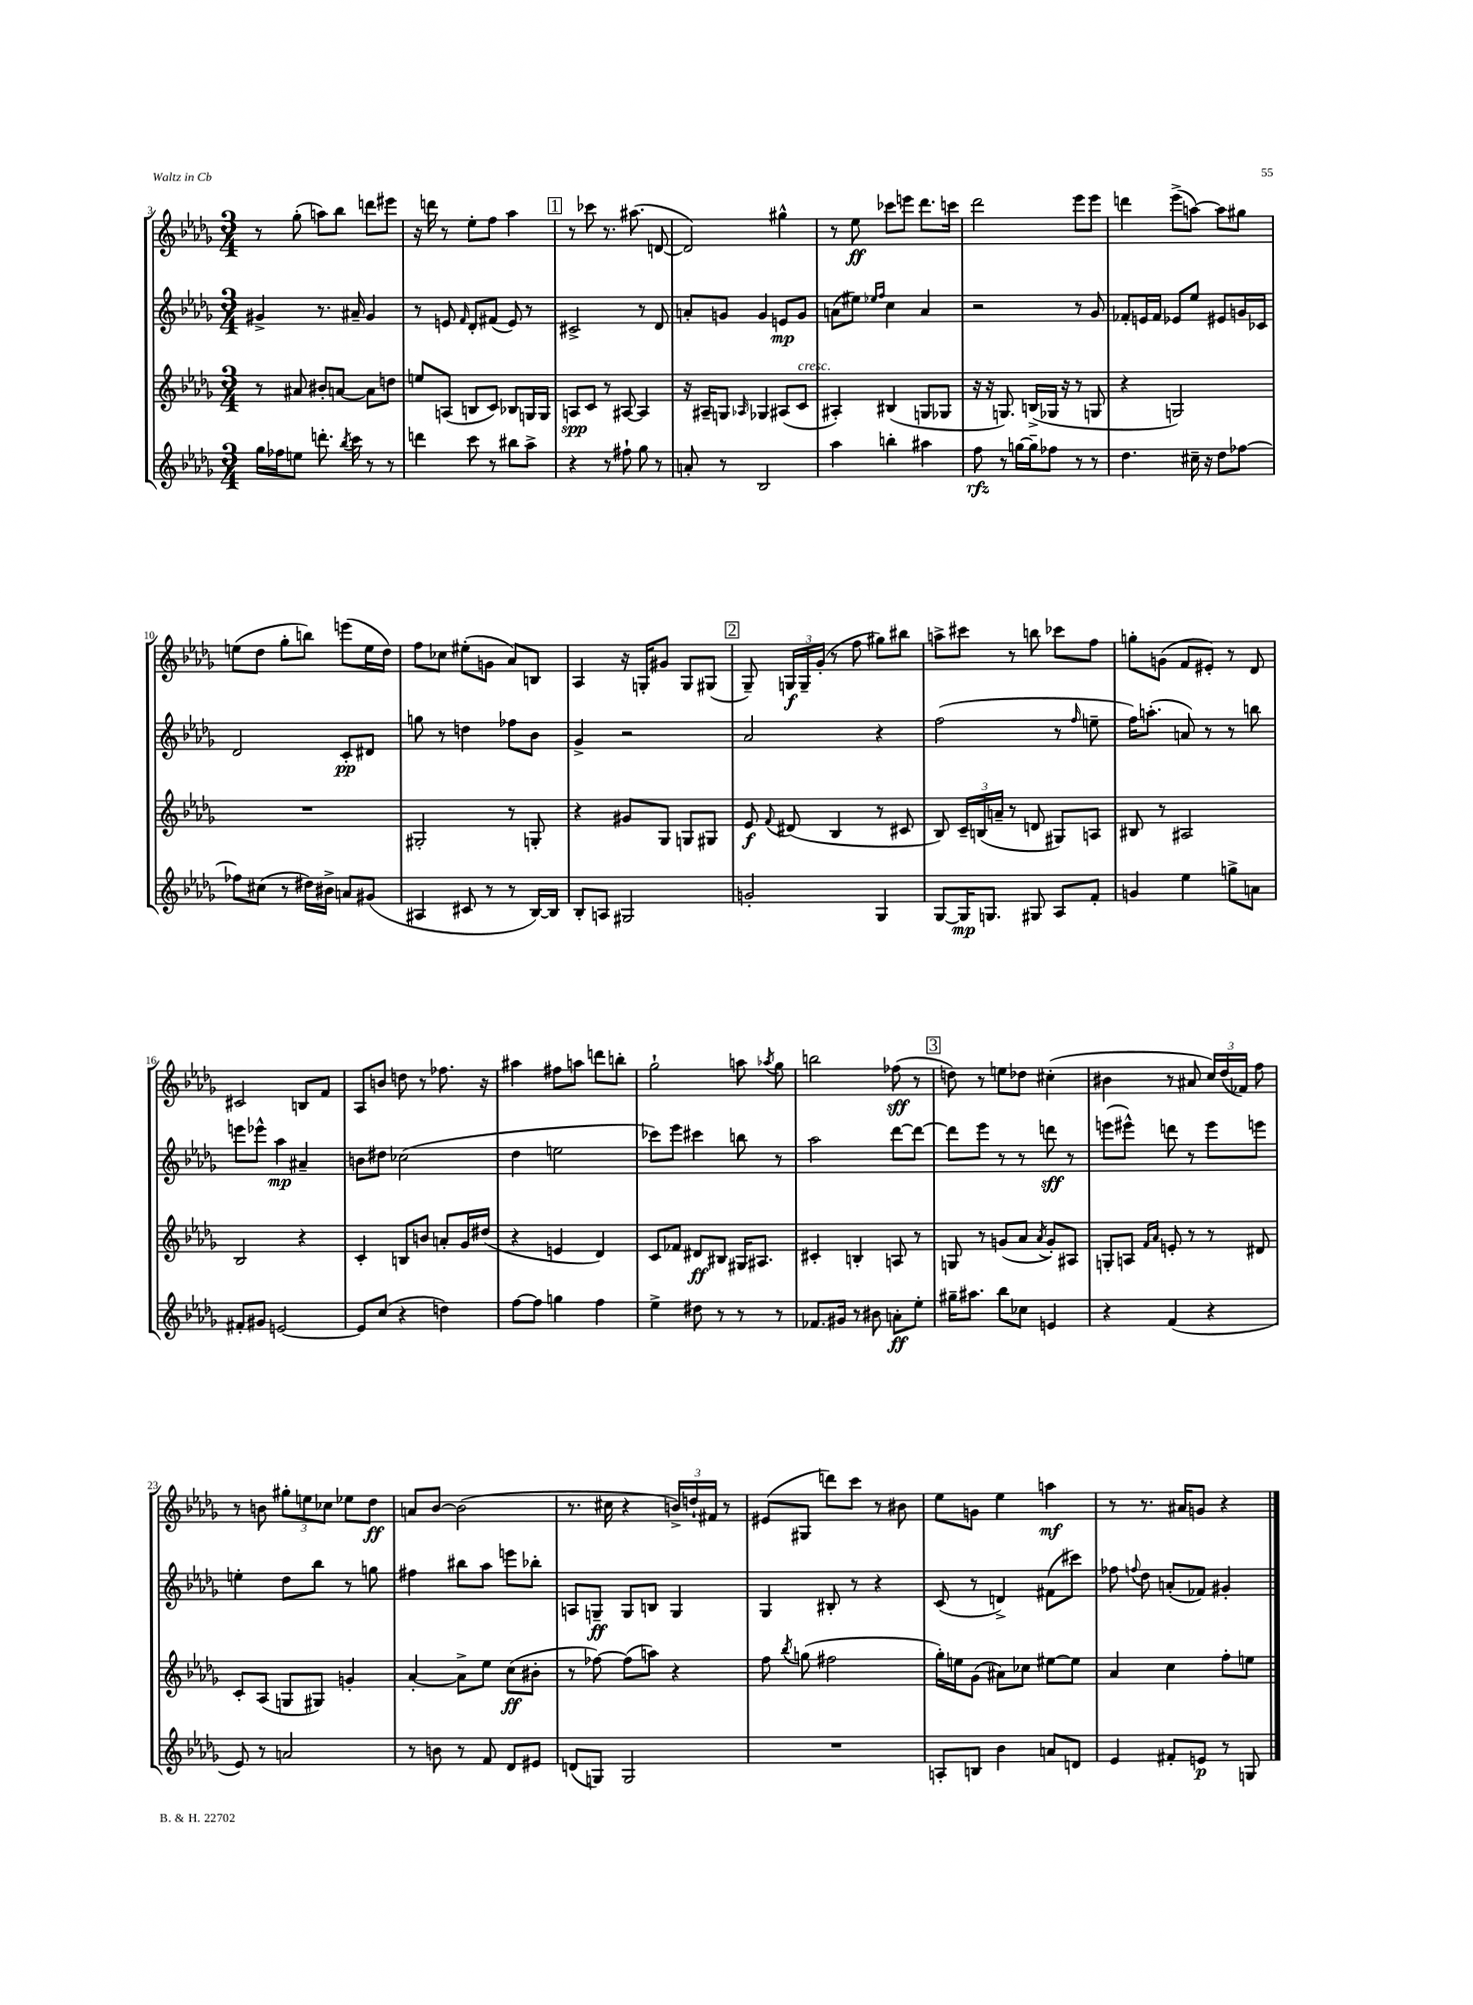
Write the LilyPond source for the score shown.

<<
\new StaffGroup <<
\new Staff = "s0" {
    \clef treble \key des \major \numericTimeSignature \time 3/4
    \autoBeamOff r8 ges''8-.( a''8[) bes''8] d'''8[ eis'''8] |
    r16 d'''16 r8 ees''8[-. f''8] aes''4 |
    \mark \markup { \box "1" } r8 ces'''8 r8. ais''8.( d'8~ |
    d'2) gis''4-^ |
    r8 ees''8\ff ces'''8[ e'''8] des'''8.[ c'''16] |
    des'''2 ees'''8[ ees'''8] |
    d'''4 ees'''8[->( a''8]~) a''8[ gis''8] |
    e''8[( des''8] ges''8[-. b''8]) e'''8[( e''16 des''16]) |
    f''8[ ces''8] eis''8[-.( g'8] aes'8[) b8] |
    aes4 r16 g16[-. gis'8] g8[ gis8]( |
    \mark \markup { \box "2" } ges8--) \tuplet 3/2 { g16[\f g16-- ges'16]-.( } r8 f''8 gis''8[) bis''8] |
    a''8[-> cis'''8] r8 b''8 ces'''8[ f''8] |
    g''8[-. g'8]( f'8[ eis'8]-.) r8 des'8 |
    cis'2 b8[ f'8] |
    aes8[ b'8] d''8 r8 fes''8. r16 |
    ais''4 fis''8[ a''8] d'''8[ b''8]-. |
    ges''2-! a''8 \acciaccatura { aes''8 } ges''8 |
    b''2 fes''8\sff( r8 |
    \mark \markup { \box "3" } d''8) r8 e''8[ des''8] cis''4-.( |
    bis'4 r8 ais'8 \tuplet 3/2 { c''16[) des''16( fes'16]) } f''8 |
    r8 b'8 \tuplet 3/2 { gis''8[-. e''8 ces''8] } ees''8[ des''8]\ff |
    a'8[ bes'8]~ bes'2( |
    r8. cis''16 r4 \tuplet 3/2 { b'16[->) d''16-! fis'16] } r8 |
    eis'8[( gis8] d'''8[) c'''8] r8 bis'8 |
    ees''8[ g'8] ees''4 a''4\mf |
    r8 r8. ais'16[ g'8] r4 \bar "|." |
}
\new Staff = "s1" {
    \clef treble \key des \major \numericTimeSignature \time 3/4
    \autoBeamOff gis'4-> r8. ais'16-- gis'4 |
    r8 e'8 \grace { f'16 } des'8[-. fis'8]( e'8) r8 |
    \mark \markup { \box "1" } cis'2-> r8 des'8 |
    a'8[-. g'8] g'4 e'8[\mp g'8] |
    a'8[( eis''8]) \grace { ees''16[ f''16] } c''4 a'4 |
    r2 r8 ges'8 |
    fes'8[-. e'16 fes'16] ees'8[ ees''8] eis'8[ g'16 ces'16] |
    des'2 c'8[-.\pp dis'8] |
    g''8 r8 d''4 fes''8[ bes'8] |
    ges'4-> r2 |
    \mark \markup { \box "2" } aes'2 r4 |
    f''2( r8 \grace { f''16 } e''8-- |
    f''16[) a''8.]-.( a'8) r8 r8 b''8 |
    e'''8[ ees'''8]-^ aes''4\mp ais'4-- |
    b'8[ dis''8] ces''2( |
    des''4 e''2 |
    ces'''8[) ees'''8] cis'''4 b''8 r8 |
    aes''2 des'''8[~ des'''8]~ |
    \mark \markup { \box "3" } des'''8[ ees'''8] r8 r8 d'''8\sff r8 |
    e'''8[( eis'''8]-^) d'''8 r8 eis'''8[ e'''8] |
    e''4-. des''8[ bes''8] r8 g''8 |
    fis''4 bis''8[ aes''8] e'''8[ bes''8]-. |
    a8[ g8]--\ff g8[ b8] g4 |
    ges4 bis8-. r8 r4 |
    c'8( r8 d'4->) fis'8[( cis'''8]) |
    fes''8 \appoggiatura { f''8 } des''8 a'8[-.( fes'8]) gis'4-. \bar "|." |
}
\new Staff = "s2" {
    \clef treble \key des \major \numericTimeSignature \time 3/4
    \autoBeamOff r8 ais'8 bis'8[-. a'8]~ a'8[ d''8] |
    e''8[ a8]( b8[ c'8]) bes8[ g16 g16] |
    \mark \markup { \box "1" } a8[\spp c'8] r8 ais8~ ais4 |
    r16 ais16[-- g8] \grace { aes16 } ges4 ais8[( c'8]^\markup { \italic "cresc." } |
    ais4-.) bis4( g8[ ges8] |
    r16 r16 g8.) b16[->( ges16] r16 r8 g8 |
    r4 g2) |
    R2. |
    gis2-. r8 g8-. |
    r4 gis'8[ ges8] g8[ gis8] |
    \mark \markup { \box "2" } ees'8\f \appoggiatura { f'8 } dis'8( bes4 r8 cis'8 |
    bes8) \tuplet 3/2 { c'16[-- b16( a'16]-- } r8 d'8 gis8[) a8] |
    bis8 r8 ais2 |
    bes2 r4 |
    c'4-. b8[ b'8] a'8[-. ges'16 dis''16]( |
    r4 e'4 des'4) |
    c'8[ fes'8] dis'8[\ff bis8] gis16[ ais8.] |
    cis'4-. b4-. a8 r8 |
    \mark \markup { \box "3" } g8 r8 g'8[( aes'8] \acciaccatura { aes'8 } g'8[-.) ais8] |
    g8[-. a8] \grace { f'16[ aes'16] } e'8-. r8 r8 dis'8 |
    c'8[-. aes8]( g8[ gis8]) g'4-. |
    aes'4~-. aes'8[-> ees''8] c''8[\ff( bis'8]-. |
    r8 fes''8~) fes''8[( a''8]) r4 |
    f''8 \acciaccatura { bes''8 } g''8( fis''2 |
    ges''16[-.) e''16 ges'8]( ais'8[) ces''8] eis''8[~ eis''8] |
    aes'4 c''4 f''8[-. e''8] \bar "|." |
}
\new Staff = "s3" {
    \clef treble \key des \major \numericTimeSignature \time 3/4
    \autoBeamOff ges''16[ fes''16 e''8] d'''8.-. \acciaccatura { bes''8 } c'''16 r8 r8 |
    d'''4 c'''8 r8 bis''8[ aes''8]-> |
    \mark \markup { \box "1" } r4 r8 fis''8-! ges''8 r8 |
    a'8-. r8 bes2 |
    aes''4 b''4-. ais''4 |
    f''8\rfz r8 g''16[~ g''16-- fes''8] r8 r8 |
    des''4. cis''16-- r16 des''8[ fes''8]~ |
    fes''8[ cis''8]( r8 dis''16[) bis'16]-> a'8[ gis'8]( |
    ais4 cis'8 r8 r8 bes16[~) bes16] |
    bes8[-. a8] gis2 |
    \mark \markup { \box "2" } g'2-. ges4 |
    ges8[~ ges16\mp g8.] gis8 aes8[ f'8]-. |
    g'4 ees''4 g''8[-> a'8] |
    fis'8[-. gis'8] e'2~ |
    e'8[ c''8]( r4 d''4) |
    f''8[~ f''8] g''4 f''4 |
    ees''4-> dis''8 r8 r8 r8 |
    fes'8.[ gis'16] r8 bis'8 a'8[-.\ff ees''8]-. |
    \mark \markup { \box "3" } gis''16[-- ais''8.] bes''8[ ces''8] e'4 |
    r4 f'4( r4 |
    ees'8) r8 a'2 |
    r8 b'8 r8 f'8 des'8[ eis'8] |
    d'8[( g8]) g2 |
    R2. |
    a8[-. b8] bes'4 a'8[ d'8] |
    ees'4 fis'8[-. e'8]\p r8 g8 \bar "|." |
}
>>
>>
\layout { \context { \Score currentBarNumber = #3 } }
